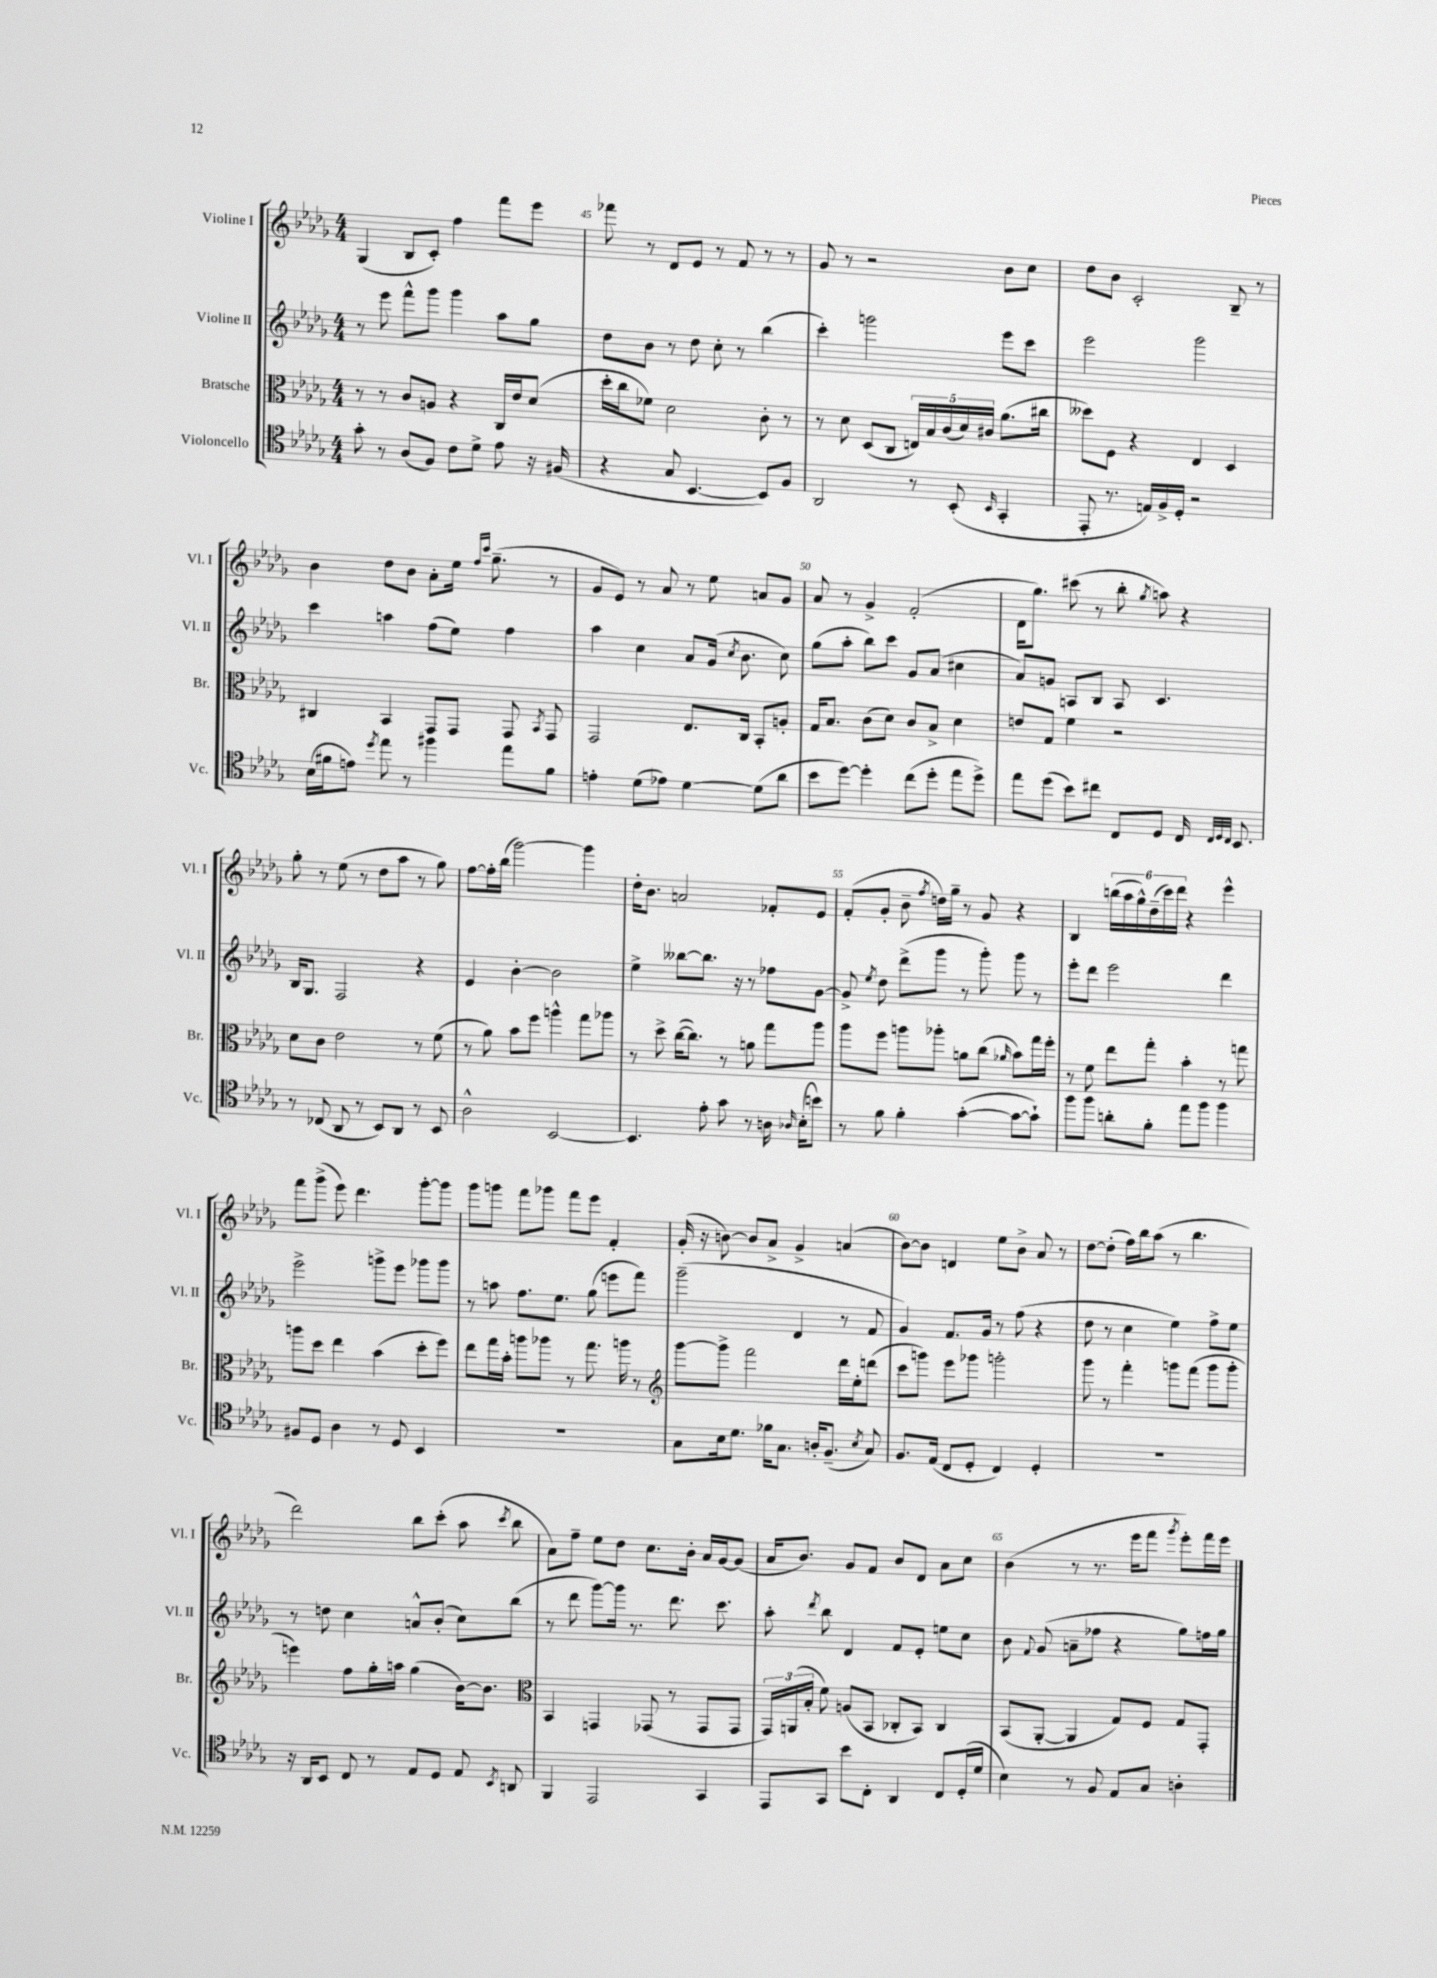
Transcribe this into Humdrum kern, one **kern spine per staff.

**kern	**kern	**kern	**kern
*staff4	*staff3	*staff2	*staff1
*clefC4	*clefC3	*clefG2	*clefG2
*k[b-e-a-d-g-]	*k[b-e-a-d-g-]	*k[b-e-a-d-g-]	*k[b-e-a-d-g-]
*M4/4	*M4/4	*M4/4	*M4/4
8g-'\	8r	8r	(4G-/
8r	8r	8eee-\	.
(8A-/L	8c/L	8fff^^\L	8B-/L
8F/J)	8A/J	8ggg-\J	8c'/J)
8c\L	4r	4ggg-\	4ff\
8d-^\J	.	.	.
8e-\	16C/LL	8aa-\L	8fff\L
.	16e-/J	.	.
16r	(8d-/J	8gg-\J	8eee-\J
(16F#/	.	.	.
=	=	=	=
4r	16dd-'\LL	8dd-\L	8fff-\
.	16cc\J	.	.
.	8f-\J)	8b-\J	8r
8G-/	2d-\	8r	8d-/L
[4.BB-/	.	8dd-\	8e-/J
.	.	8cc'\	8r
.	.	8r	8f/
8BB-/]L)	8c'\	(4bb-\	8r
8F/J	8r	.	8r
=	=	=	=
2AA-/	8r	4ccc'\)	8g-/
.	8d-\	.	8r
.	(8D-/L	2ggg\	2r
.	8C/J	.	.
8r	20E/LL)	.	.
.	20B-/	.	.
.	(20c/	.	.
(8BB-'/	.	.	.
.	20d-/)	.	.
.	20c#/JJ	.	.
16qqBB-/	.	.	.
4GG-'/	(8.a-\L	8eee-\L	8b-\L
.	.	8ccc\J	8cc\J
.	16cc#\Jk	.	.
=	=	=	=
8EE-'/	8dd--\L)	2eee-\	8dd-\L
8.r	8F\J	.	8b-\J
.	4r	.	2c'/
16E/LL)	.	.	.
16F^/	.	.	.
16D-'/JJ	.	.	.
2r	4E-/	2ggg-\	.
.	4D-/	.	8B-~/
.	.	.	8r
=	=	=	=
(16B-\LL	4C#/	4ccc\	4b-\
16f#\J	.	.	.
8e\J)	.	.	.
8qdd-/	.	.	.
8ee-\	4BB-/	4aa\	8dd-\L
8r	.	.	8b-\J
4ff#\	8GG-/L	(8ff\L	8a-'\L
.	8GG-/J	8ee-\J)	16ee-\Jk
.	.	.	16qqff/LL
.	.	.	16qqccc/JJ
.	.	.	(8.gg-~\
8ee-\L	8GG-/	4ff\	.
.	8qBB-/	.	.
8f#\J	8GG-/	.	8r
=	=	=	=
4e'\	2GG-/	4aa-\	8g-/L
.	.	.	8e-/J)
(8d-\L	.	4cc\	8r
8e-\J)	.	.	8a-/
[4d-\	8.E-/L	8a-/L	8r
.	.	(16g-/Jk	8ee-\
.	.	8qcc/	.
.	16C/Jk	8.b-\	.
(8d-\]L	8BB-'/L	.	8a/L
8a-\J	8A'/J	8cc\)	8g-/J
=	=	=	=
8b-\L	16G-/LK	(8gg-\L	8a-/
.	8.B-/J	.	.
[8dd-\J)	.	8aa-'\J	8r
4dd-'\]	(8c\L	8bb-\L)	4g-^/
.	8d-\J)	8ccc\J	.
(8cc\L	8c/L	8g-/L	(2f'/
8dd-'\J	8B-^/J	(8a-/J	.
8ee-\L	4d-\	4cc#\	.
8dd-^\J)	.	.	.
=	=	=	=
8ee-\L	8e/L	8a-/L)	16d-\LK
.	.	.	8.gg-\J)
(8dd-\J	8G-/J	8g/J	.
8b-\L)	4f\	8A/L	(8ccc#\
8cc#\J	.	8B-/J	8r
8C/L	2r	8A/	8bb-'\
.	.	.	8qgg-/
8D-/J	.	4.c/	8aa\)
16C/	.	.	4r
32qqC/LLL	.	.	.
32qqD-/	.	.	.
32qqC/JJJ	.	.	.
8.BB-/	.	.	.
=	=	=	=
8r	8d-\L	16B-/LK	8gg-'\
.	.	8.G-/J	.
(8C-/	8c\J	.	8r
8AA-/	2e-\	2F/	(8ee-\
8r	.	.	8r
8BB-/L)	.	.	8dd-\L
8AA-/J	.	.	8aa-\J
8r	8r	4r	8r
8BB-/	(8f\	.	8gg-\)
=	=	=	=
2A-^^\	8r	4e-/	[8ff\L
.	8a-\)	.	16ff'\]L
.	.	.	(16bb-\JJ
.	8b-\L	[4b-'\	[2ggg-\)
.	8ff\J	.	.
[2BB-/	4aa^^\	2b-\]	.
.	8gg-\L	.	4ggg-\]
.	8aa-\J	.	.
=	=	=	=
4.BB-/]	8r	4ee-^\	16dd-'\LK
.	.	.	8.b-\J
.	8dd-^\	.	.
.	([16cc\LK	[8bb--\L	2a/
.	8.cc\]J)	.	.
8e-'\	.	8.bb--\]J	.
8g-\	8r	.	.
.	.	16r	.
8r	8a\	8r	.
16A\	8gg-\L	8ff-\L	8f-'/L
16qqA-/	.	.	.
(16B-'\LK	.	.	.
8b\J)	8aa-\J	[8g-\J	8e-/J
=	=	=	=
8r	8aa-\L	8g-^/]	(8f'/L
.	.	8qee-/	.
8f\	8ff\J	8dd-\	8g-'/J
4f'\	8aa\L	(8ddd-^\L	8b-~\
.	.	.	8qff/
.	8aa-'\J	8ggg-\J	16dd\LL)
.	.	.	16gg-~\JJ
([4g-'\	8a\L	8r	8r
.	(8cc\J	8ggg-'\)	8g-/
.	16qqa-/	.	.
8g-\_L	8b-\L)	8ggg-\	4r
8g-`\]J)	16gg-\L	8r	.
.	16ff'\JJ	.	.
=	=	=	=
8ff\L	8r	8eee-'\L	4B-/
8ff\J	8f\	8ddd-\J	.
8a'\L	8ee-\L	2eee-\	(24bb\LL
.	.	.	24aa-\
.	.	.	24gg-^^\)
8f'\J	8gg-'\J	.	(24dd-~\
.	.	.	24ccc\)
.	.	.	24ddd-\JJ
8ee-\L	4b-'\	.	4r
8ff\J	.	.	.
4ff\	8r	4ddd-\	4eee-^^\
.	8gg\	.	.
=	=	=	=
8F#/L	8aa\L	2eee-^\	8fff\L
8D-/J	8dd-\J	.	(8ggg-^\J
4A-\	4ee-\	.	8eee-\)
.	.	.	4.ddd-\
8r	(4b-\	8ggg^\L	.
8D-/	.	8eee-\J	.
4BB-/	8dd-'\L	8ggg-\L	[8ggg-'\L
.	8ff\J)	8ggg-\J	8ggg-\]J
=	=	=	=
1r	8ee-\L	8r	8ggg-\L
.	16gg-\L	8aa\	8ggg\J
.	16b-'\JJ	.	.
.	8aa\L	8.ff\L	8fff\L
.	8aa-\J	.	8ggg-\J
.	.	8.ee-\J	.
.	8r	.	8fff\L
.	8.gg-\	(8gg-\	8eee-\J
.	.	8eee\L	4f'/
.	16aa\	.	.
.	8r	8fff\J)	.
=	=	=	=
*	*clefG2	*	*
8G-\L	[8ggg-\L	(2ggg-~\	(16g-'/
.	.	.	16r
16B-\k	8ggg-^\]J	.	[8b\)
8.d-\J	.	.	.
.	2fff\	.	8b/]L
16f-\LK	.	.	8a-^/J
8.G-\J	.	.	.
.	.	4d-/	4g-^/
16A'/LK	.	.	.
(8.F~/J	.	.	.
.	16ddd-\LL	8r	(4a/
.	16ee-'\J	.	.
8qB-/	.	.	.
8G-/)	(8ddd\J	8f/	.
=	=	=	=
8.F/L	8ccc\L	4g-/)	[8b-\L)
.	8ggg\J)	.	8b-\]J
(16E-/Jk	.	.	.
8C/L	8eee-\L	8.f/L	4d/
8D-'/J	8ggg-\J	.	.
.	.	16g-/Jk	.
4C/)	2ggg'\	8r	8ee-\L
.	.	(8ff\	8b-^\J
4D-'/	.	4r	8a-/
.	.	.	8r
=	=	=	=
1r	8ggg-\	8dd-\	[8dd-\L
.	8r	8r	(8dd-'\]J
.	4fff'\	4cc\	16ff\LL)
.	.	.	16bb-\J
.	.	.	(8aa-\J
.	8ggg\L	4ee-\)	8r
.	(8fff\J	.	4.bb-\
.	8ggg\L	8ff^\L	.
.	8ggg'\J	8ee-\J	.
=	=	=	=
16r	4eee\)	8r	2ddd-\)
16AA-/LK	.	.	.
8BB-/J	.	8dd\	.
8C/	8ff\L	4cc\	.
8r	16gg-'\L	.	.
.	16aa\JJ	.	.
8E-/L	(4gg-\	8a^^/L	8bb-\L
8D-/J	.	(8b-'/J	(8ccc'\J
8E-/	[16b-\LK)	8cc\L)	8aa-\
.	8.b-\]J	.	.
8qBB-/	.	.	8qccc/
8AA/	.	(8bb-\J	8bb-\
=	=	=	=
*	*clefC3	*	*
4FF/	4BB-/	8r	8a-\L)
.	.	8ddd-\	8ff~\J
2EE-/	4GG/	[8ggg-\L)	8ee-\L
.	.	16ggg-\]Jk	8dd-\J
.	.	8.r	.
.	(8GG-/	.	8.cc\L
.	8r	8.ddd-\	.
.	.	.	16b-'\Jk
4GG-/	8GG-/L	.	16a-/LL
.	.	8.ccc\	[16g-/J
.	8GG-/J	.	(8g-/]J
=	=	=	=
8EE-/L	24GG-/LL)	8aa-'\	16a-/LK
.	(24AA/	.	.
.	.	.	8.b-/J)
.	24B-'/JJ	.	.
.	.	8qddd-/	.
8GG-/J	8f\)	8bb-\	.
8b-\L	(8A/L	4d-/	8g-/L
8C'\J	8BB-/J	.	8f/J
4AA-/	8C-'/L	8f/L	8b-/L
.	8BB-/J)	8e-'/J	8d-/J
8C/L	4C-/	8ee\L	8a-\L
(16D-'/L	.	8cc\J	8cc\J
16d-/JJ	.	.	.
=	=	=	=
4B-\)	(8BB-/L	8b-\	(4b-\
.	.	8qqf/	.
.	[8AA-'/J	(8g-/	.
8r	4AA-/]	8a~\L	8r
8F/	.	8ff-\J	8.r
8E-/L	8G-/L)	4r	.
.	.	.	16eee-\LK
8G-/J	8F/J	.	8fff\J
.	.	.	8qggg-/
4A'\	8G-/L	8gg-\L)	8eee-'\L)
.	8GG-'/J	16ff\L	16fff\L
.	.	16gg-\JJ	16eee-\JJ
==	==	==	==
*-	*-	*-	*-
